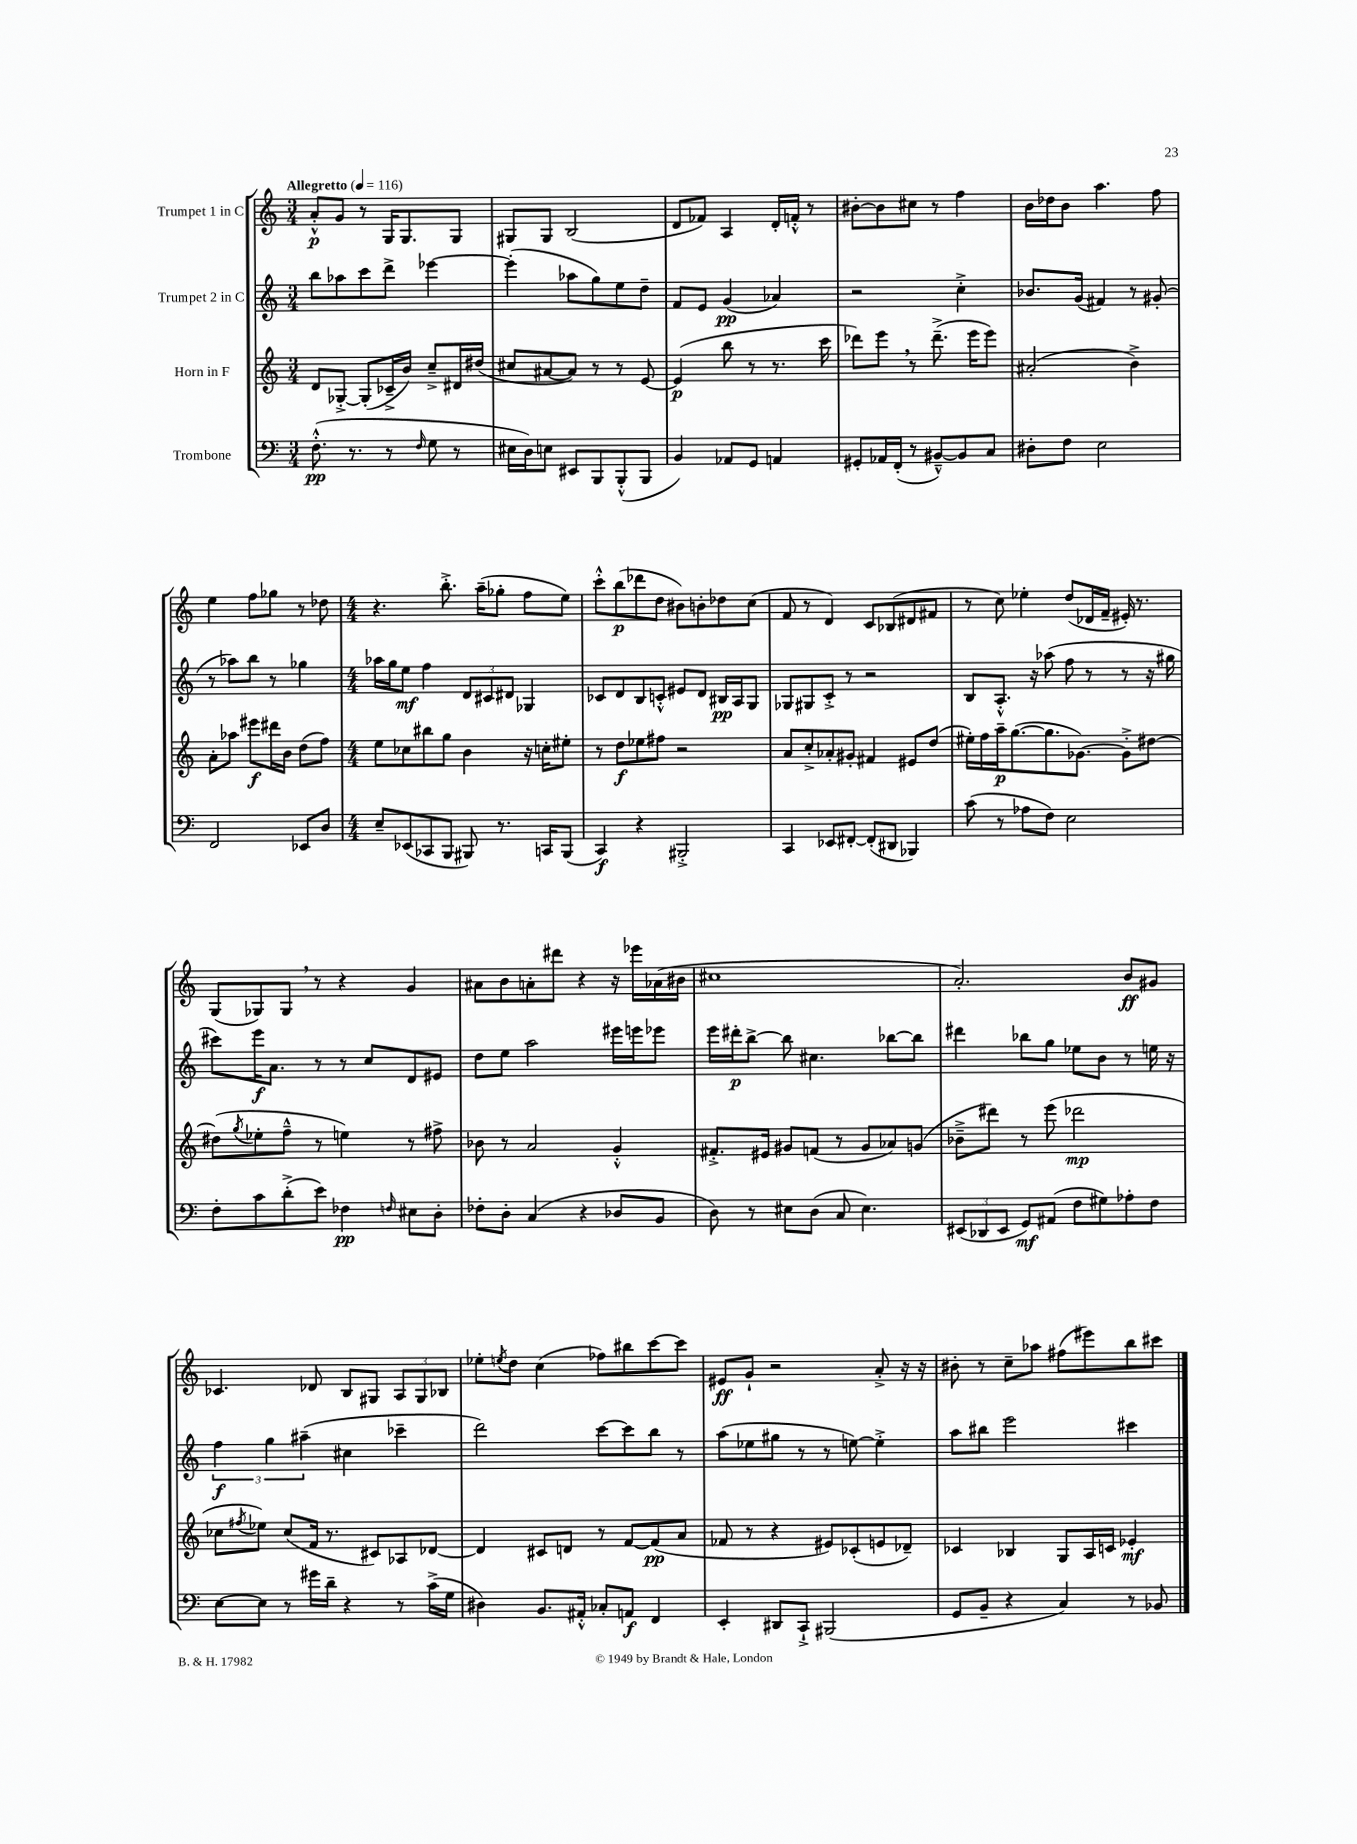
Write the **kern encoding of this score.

**kern	**dynam	**kern	**dynam	**kern	**dynam	**kern	**dynam
*part4	*part4	*part3	*part3	*part2	*part2	*part1	*part1
*staff4	*staff4	*staff3	*staff3	*staff2	*staff2	*staff1	*staff1
*I"Trombone	*	*I"Horn in F	*	*I"Trumpet 2 in C	*	*I"Trumpet 1 in C	*
*clefF4	*	*clefG2	*	*clefG2	*	*clefG2	*
*k[]	*	*k[]	*	*k[]	*	*k[]	*
*M3/4	*	*M3/4	*	*M3/4	*	*M3/4	*
*MM116	*	*MM116	*	*MM116	*	*MM116	*
=1	=1	=1	=1	=1	=1	=1	=1
!	!	!	!	!	!	!LO:TX:a:B:t=Allegretto	!
(8.F'^^\	pp	8d/L	.	8bb\L	.	8a'^^/L	p
.	.	[8G-X'^/J	.	8aa-X\	.	8g/J	.
8.r	.	.	.	.	.	.	.
.	.	(8G-'/L]	.	8ccc\	.	8r	.
8r	.	16c-X~^/L	.	8ddd^\J	.	16G/KL	.
.	.	16b/JJ)	.	.	.	8.G/	.
16qqF/	.	.	.	.	.	.	.
8G\	.	8cc~^/L	.	[4eee-X\	.	.	.
8r	.	16d#X/L	.	.	.	8G/J	.
.	.	(16dd#X/JJ	.	.	.	.	.
=2	=2	=2	=2	=2	=2	=2	=2
16E#X\LL	.	8cc#X/L	.	(4eee-'\]	.	8G#X/L	.
16D\J)	.	.	.	.	.	.	.
8En\J	.	[8a#X/	.	.	.	8G#/J	.
8EE#X/L	.	8a#/J])	.	8aa-X\L	.	(2B/	.
8BBB/	.	8r	.	8gg\)	.	.	.
(8BBB'^^/	.	8r	.	8ee\	.	.	.
8BBB/J	.	[8e/	.	8dd~\J	.	.	.
=3	=3	=3	=3	=3	=3	=3	=3
4BB/)	.	(4e/]	p	8f/L	.	8d/L	.
.	.	.	.	8e/J	.	8f-X/J)	.
8AA-X/L	.	8bb\	.	(4g/	pp	4A/	.
8GG/J	.	8r	.	.	.	.	.
4AAn/	.	8.r	.	4a-X/)	.	16d'/LL	.
.	.	.	.	.	.	16fn'^^/JJ	.
.	.	.	.	.	.	8r	.
.	.	16ccc\	.	.	.	.	.
=4	=4	=4	=4	=4	=4	=4	=4
8GG#X'/L	.	8ddd-X\L)	.	2r	.	[8b#X'\L	.
16AA-X/L	.	8eee,\J	.	.	.	8b#\]	.
(16FF'/JJ	.	.	.	.	.	.	.
8r	.	8r	.	.	.	8cc#X\J	.
[8BB#X~^^/L)	.	(8.ddd-~^\	.	.	.	8r	.
8BB#/]	.	.	.	4cc'^\	.	4ff\	.
.	.	16eee\KL	.	.	.	.	.
8C/J	.	8eee\J)	.	.	.	.	.
=5	=5	=5	=5	=5	=5	=5	=5
8D#X'\L	.	(2a#X'/	.	8.b-X/L	.	16b\LL	.
.	.	.	.	.	.	16dd-X\J	.
8F\J	.	.	.	.	.	8b\J	.
.	.	.	.	(16g/Jk	.	.	.
2E\	.	.	.	4f#X/)	.	4.aa\	.
.	.	4b^\)	.	8r	.	.	.
.	.	.	.	(8g#X'/	.	8ff\	.
!!LO:LB:g=z
=6	=6	=6	=6	=6	=6	=6	=6
2FF/	.	8a'\L	.	8r	.	4ee\	.
.	.	8aa-X\J	.	8aa-X\L)	.	.	.
.	.	8eee#X\L	f	8bb\J	.	8ff\L	.
.	.	16ddd#X\L	.	8r	.	8gg-X\J	.
.	.	16b\JJ	.	.	.	.	.
8EE-X/L	.	(8dd\L	.	4gg-X\	.	8r	.
8D/J	.	8ff\J)	.	.	.	8dd-X\	.
=7	=7	=7	=7	=7	=7	=7	=7
*M4/4	*	*M4/4	*	*M4/4	*	*M4/4	*
8E~/L	.	8ee\L	.	16aa-X\LL	.	4.r	.
.	.	.	.	16gg\J	.	.	.
(8EE-X/	.	8cc-X\	.	8ee\J	mf	.	.
8CC-X/	.	8bb#X\	.	4ff\	.	.	.
8BBB/J	.	8gg\J	.	.	.	8.bb'^\	.
8BBB#X/)	.	4b\	.	12d/L	.	.	.
.	.	.	.	.	.	(16aa~\KL	.
.	.	.	.	12c#X/	.	.	.
8.r	.	.	.	.	.	8gg-X'\J	.
.	.	.	.	12d#X/J	.	.	.
.	.	16r	.	4G-X/	.	8ff\L	.
16CCn/KL	.	16ccn'\KL	.	.	.	.	.
(8BBB#/J	.	8ee#X'\J	.	.	.	8ee\J)	.
=8	=8	=8	=8	=8	=8	=8	=8
4CC/)	f	8r	.	8c-X/L	.	8ccc'^^\L	.
.	.	8dd\L	f	8d/	.	(8bb\	p
4r	.	8ee-X\	.	8B/	.	8ddd-X\	.
.	.	8ff#X\J	.	8cn'^^/J	.	8dd\J	.
2BBB#X'^/	.	2r	.	8e#X/L	.	8b#X\L)	.
.	.	.	.	8d/J	.	8bn'\	.
.	.	.	.	16B#X/LL	pp	8dd-X\	.
.	.	.	.	16A/J	.	.	.
.	.	.	.	8G/J	.	(8cc\J	.
=9	=9	=9	=9	=9	=9	=9	=9
4CC/	.	8a/L	.	8G-X/L	.	8f/	.
.	.	8cc'^/	.	8G#X/	.	8r	.
8EE-X/L	.	8a-X'/	.	8c'^/J	.	4d/)	.
[8FF#X'/J	.	8g#X'/J	.	8r	.	.	.
(8FF#'/L]	.	4f#X/	.	2r	.	8c/L	.
8DD#X/J	.	.	.	.	.	(8B-X/	.
4BBB-X/)	.	8e#X/L	.	.	.	8d#X/	.
.	.	(8dd/J	.	.	.	8f#X/J	.
=10	=10	=10	=10	=10	=10	=10	=10
(8c\	.	16ee#X'\LL)	.	8B/L	.	8r	.
.	.	16ff\	.	.	.	.	.
8r	.	16aa~\J	p	8.A'^^/J	.	8cc\)	.
.	.	([8.gg\	.	.	.	.	.
8A-X\L	.	.	.	.	.	4ee-X'\	.
.	.	.	.	16r	.	.	.
8F\J)	.	8.gg\]	.	(8aa-X\	.	.	.
2E\	.	.	.	8ff\	.	(8dd/L	.
.	.	[8.g-X\J)	.	.	.	.	.
.	.	.	.	8r	.	16d-X/L	.
.	.	.	.	.	.	16f~/JJ	.
.	.	8g-'^\L]	.	8r	.	16e#X'/)	.
.	.	.	.	.	.	8.r	.
.	.	[8dd#X\J	.	16r	.	.	.
.	.	.	.	16gg#X\	.	.	.
!!LO:LB:g=z
=11	=11	=11	=11	=11	=11	=11	=11
8F'\L	.	(8dd#X\L]	.	8ccc#X\L)	.	(8G/L	.
.	.	8qgg/	.	.	.	.	.
8c\	.	8ee-X'\	.	16eee\K	f	8G-X/)	.
.	.	.	.	8.a\J	.	.	.
(8d'^\	.	8ff~^^\J	.	.	.	8G-,/J	.
8e\J)	.	8r	.	8r	.	8r	.
4F-X\	pp	4een\)	.	8r	.	4r	.
.	.	.	.	8cc/L	.	.	.
16qqFn/	.	.	.	.	.	.	.
8E#X\L	.	8r	.	8d/	.	4g/	.
8D'\J	.	8ff#X^\	.	8e#X/J	.	.	.
=12	=12	=12	=12	=12	=12	=12	=12
8F-X'\L	.	8b-X\	.	8dd\L	.	8a#X\L	.
8D'\J	.	8r	.	8ee\J	.	8b\	.
(4C/	.	2a/	.	2aa\	.	8an'\	.
.	.	.	.	.	.	8ddd#X\J	.
4r	.	.	.	.	.	4r	.
8D-X/L	.	4g'^^/	.	16eee#X\LL	.	16r	.
.	.	.	.	16eeen\J	.	16eee-X\LL	.
8BB/J	.	.	.	8eee-X\J	.	(16a-X\	.
.	.	.	.	.	.	16b#X\JJ	.
=13	=13	=13	=13	=13	=13	=13	=13
8D\)	.	8.f#X'^/L	.	16eee\LL	.	1cc#X	.
.	.	.	.	16ddd#X'\J	p	.	.
8r	.	.	.	[8bb^\J	.	.	.
.	.	16e#X/Jk	.	.	.	.	.
8E#X\L	.	8g#X/L	.	8bb\]	.	.	.
(8D\J	.	(8fn/J	.	4.cc#X\	.	.	.
8C/	.	8r	.	.	.	.	.
4.E#\)	.	8g#/L	.	.	.	.	.
.	.	8a-X/)	.	[8bb-X\L	.	.	.
.	.	(8gn/J	.	8bb-\J]	.	.	.
=14	=14	=14	=14	=14	=14	=14	=14
(12EE#X/L	.	8b-X~^\L	.	4ddd#X\	.	2.a'/)	.
12DD-X/	.	.	.	.	.	.	.
.	.	8ddd#X\J)	.	.	.	.	.
12EE#/J	.	.	.	.	.	.	.
8GG/L)	mf	8r	.	8bb-X\L	.	.	.
(8AA#X/J	.	(8eee\	.	8gg\J	.	.	.
8F\L	.	2ddd-X\	mp	8ee-X\L	.	.	.
8G#X\)	.	.	.	8b\J	.	.	.
8A-X'\	.	.	.	8r	.	8b/L	ff
8F\J	.	.	.	16een\	.	8g#X/J	.
.	.	.	.	16r	.	.	.
!!LO:LB:g=z
=15	=15	=15	=15	=15	=15	=15	=15
[8E\L	.	8cc-X\L	.	6ff\	f	4.c-X/	.
.	.	8qff#X/	.	.	.	.	.
8E\J]	.	8ee-X\J)	.	.	.	.	.
.	.	.	.	6gg\	.	.	.
8r	.	(8cc-/L	.	.	.	.	.
.	.	.	.	(6aa#X~\	.	.	.
16g#X\LL	.	16f/Jk	.	.	.	8d-X/	.
16d~\JJ	.	8.r	.	.	.	.	.
4r	.	.	.	4cc#X\	.	8B/L	.
.	.	8c#X/L)	.	.	.	8G#X/J	.
8r	.	8A-X/	.	4ccc-X~\	.	12A/L	.
.	.	.	.	.	.	12G#/	.
(16c^\LL	.	[8d-X/J	.	.	.	.	.
.	.	.	.	.	.	12B-X/J	.
16G\JJ	.	.	.	.	.	.	.
=16	=16	=16	=16	=16	=16	=16	=16
4D#X\)	.	4d-/]	.	2ddd\)	.	8ee-X'\L	.
.	.	.	.	.	.	8qeen/	.
.	.	.	.	.	.	8dd\J	.
8.BB/L	.	8c#X/L	.	.	.	(4cc\	.
.	.	8dn/J	.	.	.	.	.
16AA#X'^^/Jk	.	.	.	.	.	.	.
8C-X'/L	.	8r	.	[8ccc\L	.	8ff-X\L)	.
8AAn/J	f	[8f/L	.	8ccc\]	.	8bb#X\	.
4FF/	.	(8f/]	pp	8bb\J	.	[8ccc\	.
.	.	8a/J	.	8r	.	8ccc\J]	.
=17	=17	=17	=17	=17	=17	=17	=17
4EE'/	.	8f-X/	.	(8aa\L	.	8e#X/L	ff
.	.	8r	.	8ee-X\	.	8g`/J	.
8DD#X/L	.	4r	.	8gg#X\J	.	2r	.
8CC`^/J	.	.	.	8r	.	.	.
(2BBB#X/	.	8e#X/L)	.	8r	.	.	.
.	.	(8c-X'/	.	[8een\)	.	.	.
.	.	8en/	.	4ee'^\]	.	8a'^/	.
.	.	8d-X~/J)	.	.	.	16r	.
.	.	.	.	.	.	16r	.
=18	=18	=18	=18	=18	=18	=18	=18
8GG/L	.	4c-X/	.	8aa\L	.	8b#X'\	.
8BB~/J	.	.	.	8bb#X\J	.	8r	.
4r	.	4B-X/	.	2eee\	.	8cc~\L	.
.	.	.	.	.	.	8aa-X\J	.
4C/)	.	8G/L	.	.	.	(8ff#X\L	.
.	.	16A/L	.	.	.	8eee#X\)	.
.	.	16cn/JJ	.	.	.	.	.
8r	.	4e-X'/	mf	4ccc#X\	.	8bb\	.
8BB-X/	.	.	.	.	.	8ccc#X\J	.
==	==	==	==	==	==	==	==
*-	*-	*-	*-	*-	*-	*-	*-
